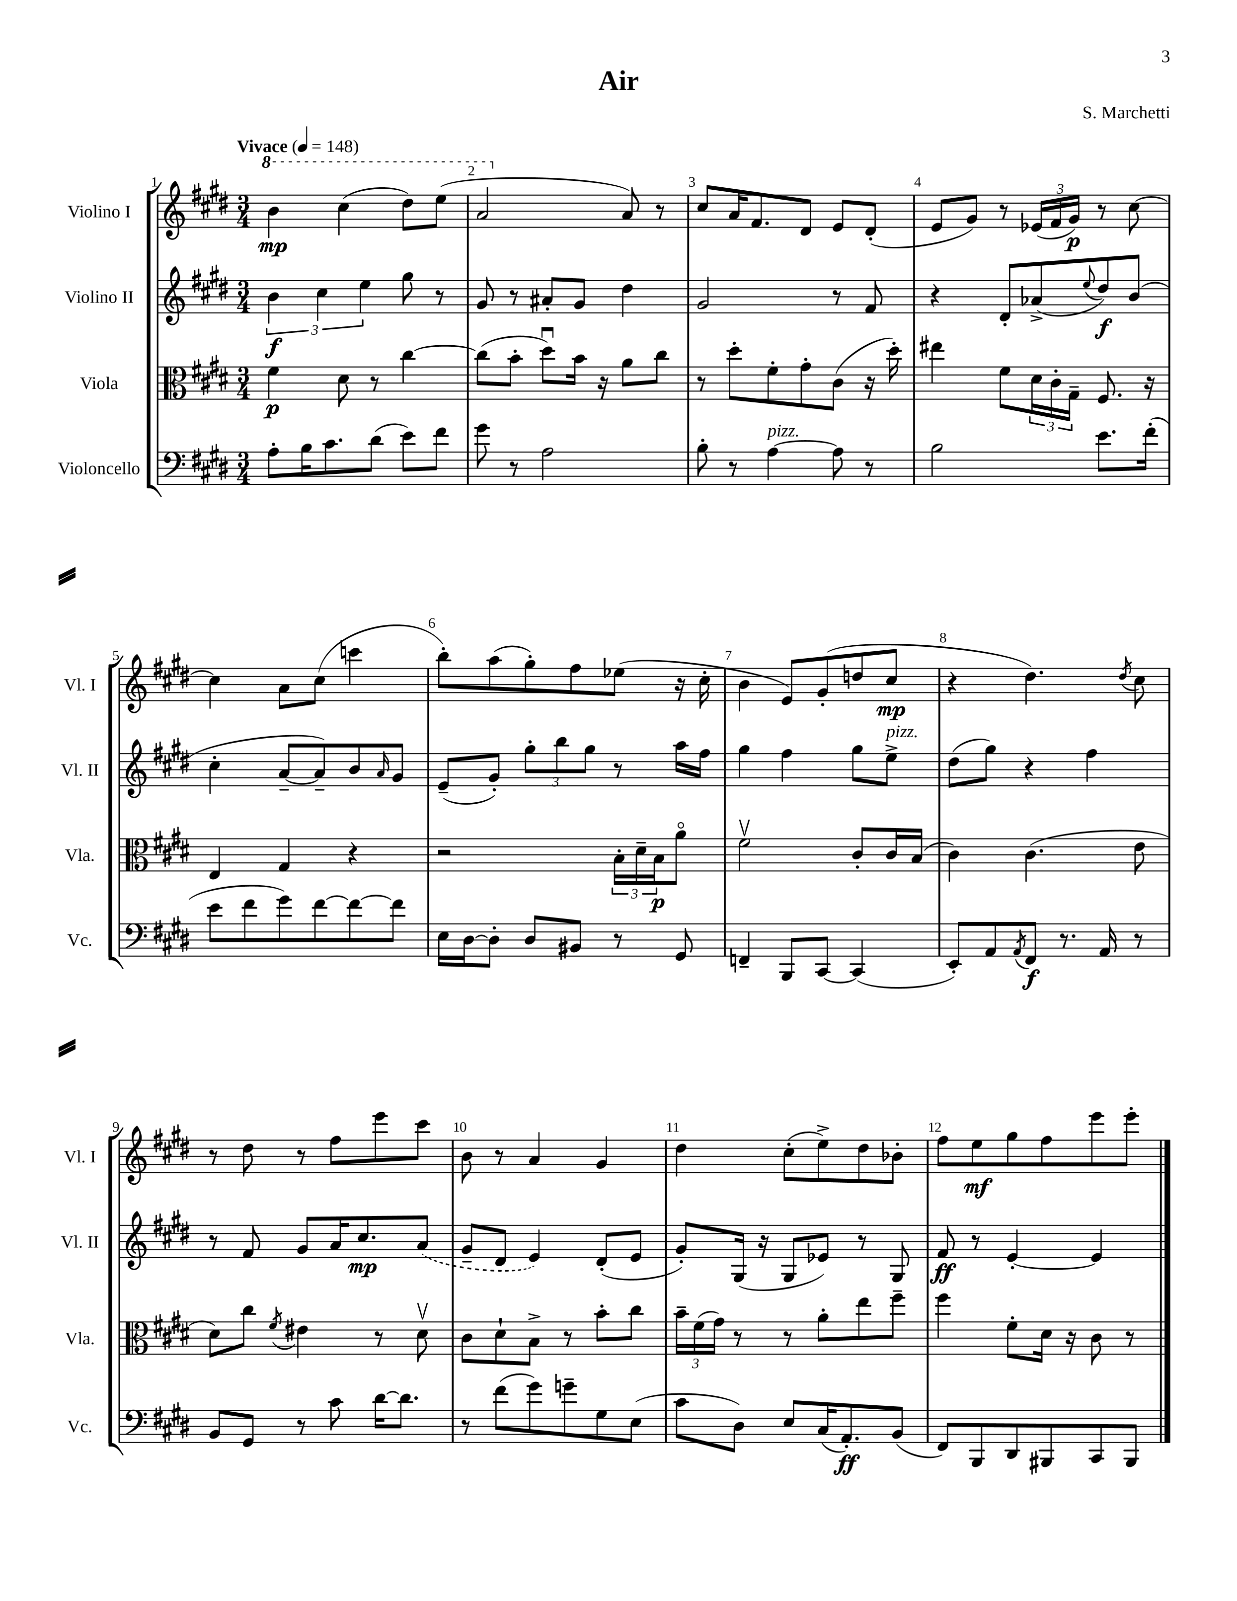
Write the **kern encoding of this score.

**kern	**kern	**kern	**kern
*staff4	*staff3	*staff2	*staff1
*clefF4	*clefC3	*clefG2	*clefG2
*k[f#c#g#d#]	*k[f#c#g#d#]	*k[f#c#g#d#]	*k[f#c#g#d#]
*M3/4	*M3/4	*M3/4	*M3/4
*MM148	*MM148	*MM148	*MM148
8A'	4f#	6b	4bb
16B	.	.	.
.	.	6cc#	.
8.c#	.	.	.
.	8d#	.	(4ccc#
.	.	6ee	.
(8d#	8r	.	.
8e)	[4cc#	8gg#	8ddd#)
8f#	.	8r	(8eee
=	=	=	=
8g#	(8cc#]	8g#	2aa
8r	8b'	8r	.
2A	8dd#u)	8a#'	.
.	16b	8g#	.
.	16r	.	.
.	8a	4dd#	8a)
.	8cc#	.	8r
=	=	=	=
8B'	8r	2g#	8cc#
8r	8dd#'	.	16a
.	.	.	8.f#
[4A	8f#'	.	.
.	8g#'	.	8d#
8A]	(8c#	8r	8e
8r	16r	8f#	(8d#'
.	16dd#')	.	.
=	=	=	=
2B	4ee#	4r	8e
.	.	.	8g#)
.	8f#	8d#'	8r
.	24d#	(8a-^	(24e-
.	24c#'	.	24f#
.	24G#~	.	24g#)
.	.	8qqee	.
8.e	8.F#	8dd#)	8r
.	.	(8b	[8cc#
(16f#'	16r	.	.
=	=	=	=
8e	4E	4cc#'	4cc#]
8f#	.	.	.
8g#)	4G#	[8a~	8a
[8f#	.	8a~])	(8cc#
8f#_	4r	8b	4ccc
.	.	16qqa	.
8f#]	.	8g#	.
=	=	=	=
16E	2r	(8e~	8bb')
[16D#	.	.	.
8D#']	.	8g#')	(8aa
8D#	.	12gg#'	8gg#')
.	.	12bb	.
8BB#	.	.	8ff#
.	.	12gg#	.
8r	24B'	8r	(8ee-
.	24d#~	.	.
.	24B	.	.
8GG#	8ao	16aa	16r
.	.	16ff#	16cc#'
=	=	=	=
4FF~	2f#v	4gg#	4b
8BBB	.	4ff#	8e)
[8CC#	.	.	(8g#'
(4CC#]	8c#'	8gg#	8dd
.	16c#	8ee^	8cc#
.	(16B	.	.
=	=	=	=
8EE')	4c#)	(8dd#	4r
8AA	.	8gg#)	.
8qAA	.	.	.
8FF#	(4.c#	4r	4.dd#)
8.r	.	.	.
.	.	4ff#	.
16AA	.	.	.
.	.	.	8qdd#
8r	8e	.	8cc#
=	=	=	=
8BB	8d#)	8r	8r
8GG#	8cc#	8f#	8dd#
.	8qf#	.	.
8r	4e#	8g#	8r
8c#	.	16a	8ff#
.	.	8.cc#	.
[16d#	8r	.	8eee
8.d#]	.	.	.
.	8d#v	(8a	8ccc#
=	=	=	=
8r	8c#	8g#~	8b
(8f#	8d#`	8d#	8r
8g#)	8B^	4e)	4a
8g~	8r	.	.
8G#	8b'	(8d#'	4g#
(8E	8cc#	8e	.
=	=	=	=
8c#	24b~	8g#')	4dd#
.	(24f#	.	.
.	24g#)	.	.
8D#)	8r	(16G#	.
.	.	16r	.
8E	8r	8G#	(8cc#'
(16C#	8a'	8e-)	8ee^)
8.AA')	.	.	.
.	8ee	8r	8dd#
(8BB	8ff#~	8G#	8b-'
=	=	=	=
8FF#)	4ff#	8f#	8ff#
8BBB	.	8r	8ee
8DD#	8f#'	[4e'	8gg#
8BBB#	16d#	.	8ff#
.	16r	.	.
8CC#	8c#	4e]	8eee
8BBB#	8r	.	8eee'
==	==	==	==
*-	*-	*-	*-
